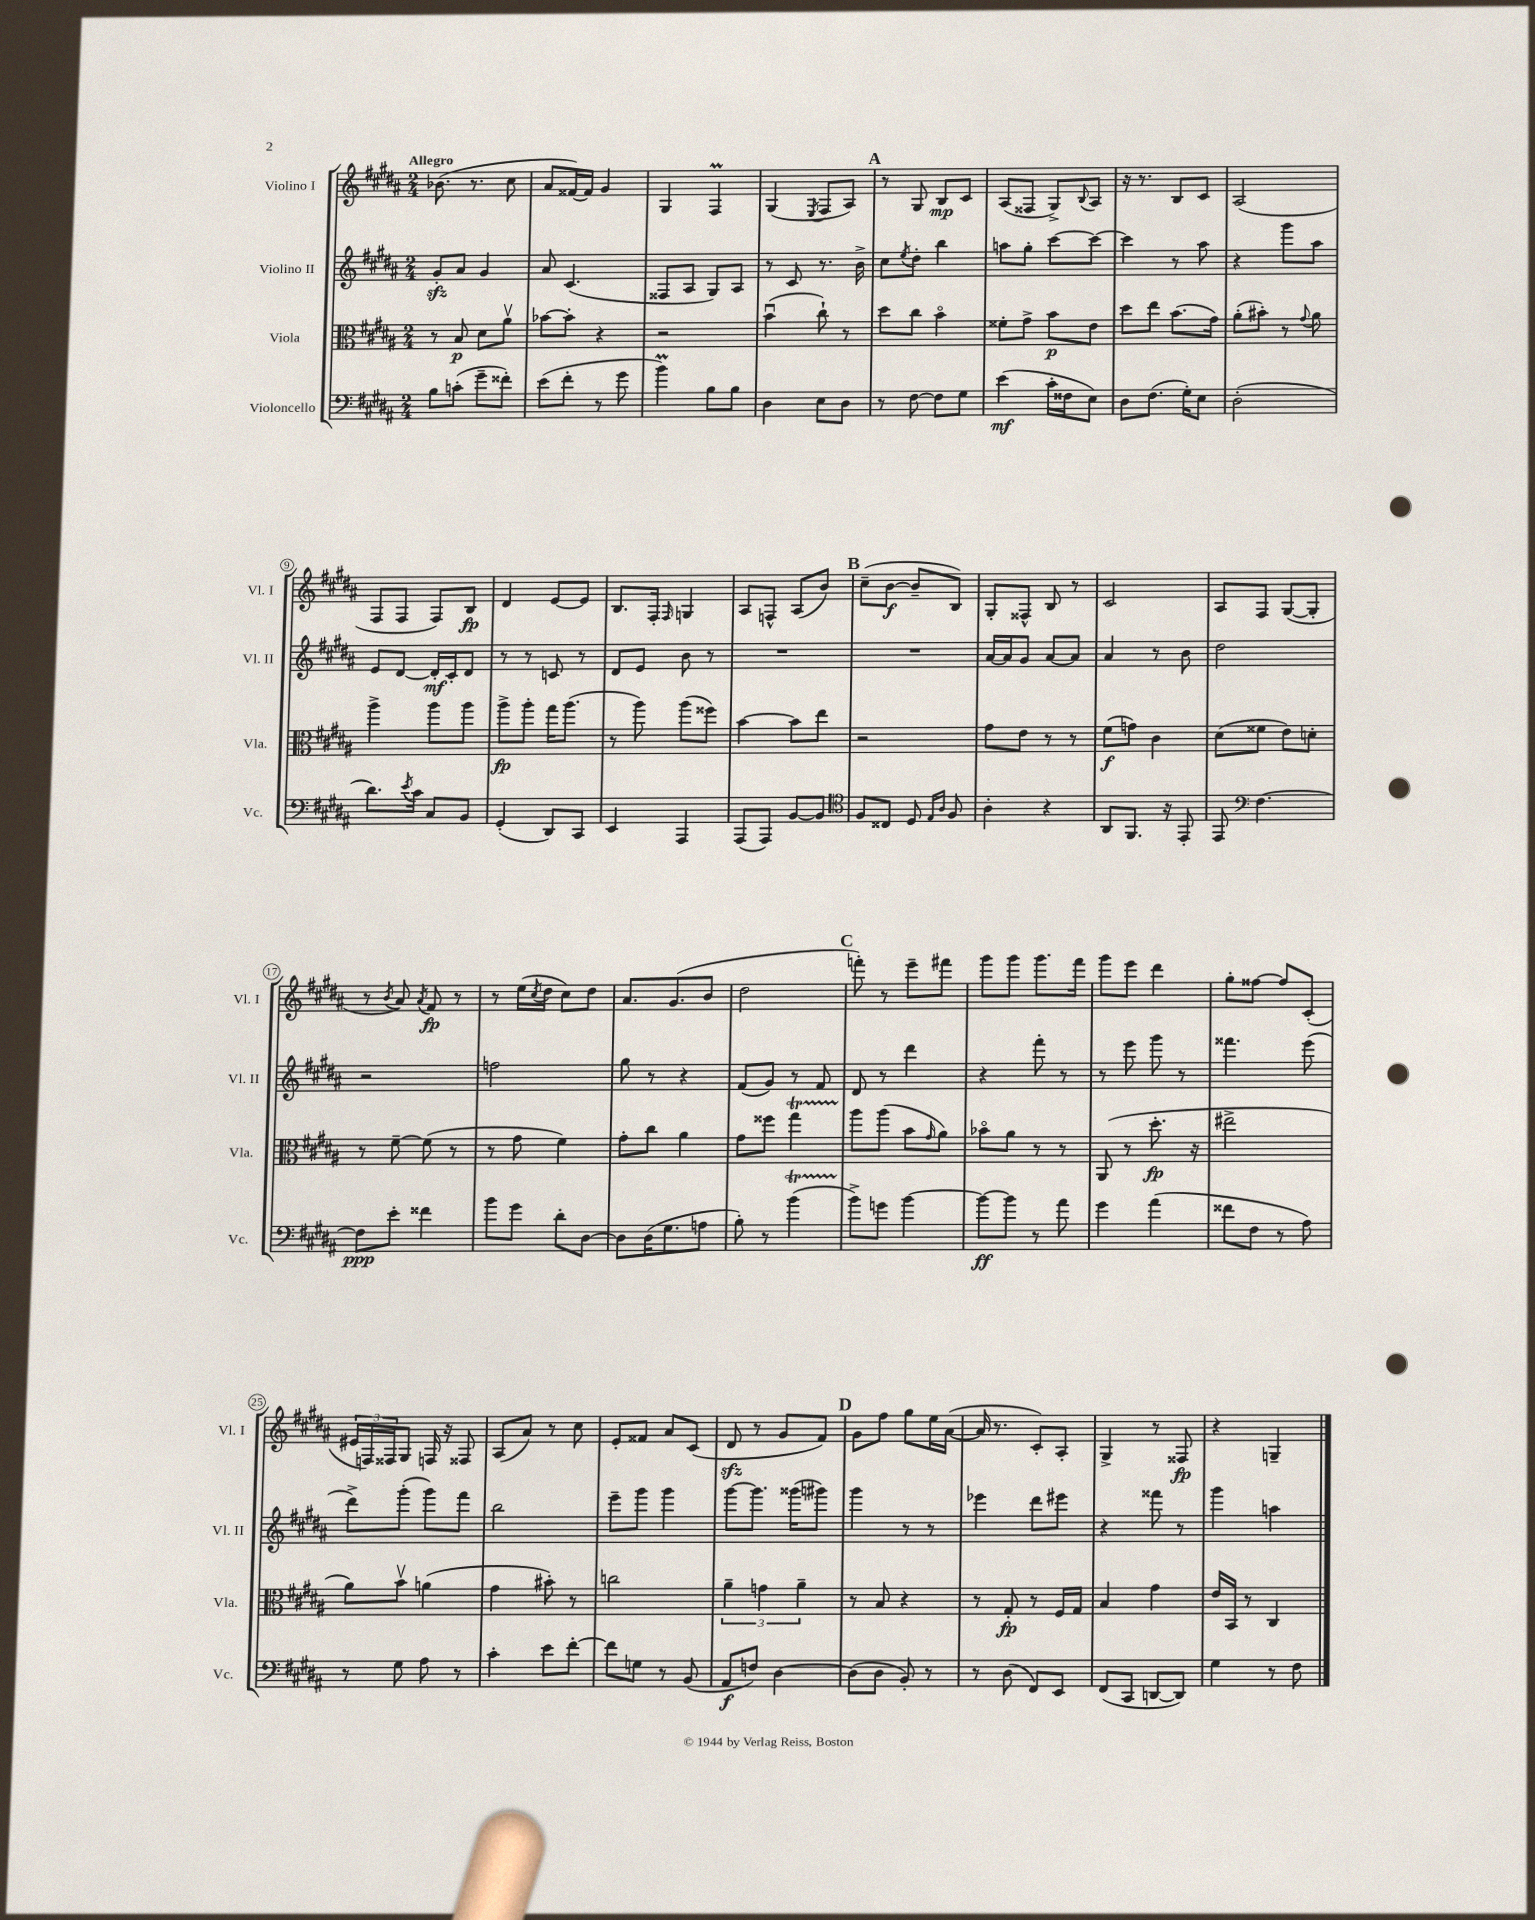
<<
\new StaffGroup <<
\new Staff = "s0" \with { instrumentName = "Violino I" shortInstrumentName = "Vl. I" } {
    \clef treble \key b \major \numericTimeSignature \time 2/4 \tempo "Allegro"
    bes'8.( r8. cis''8 |
    ais'8 fisis'16~) fisis'16 gis'4 |
    gis4 fis4\prall |
    gis4( \acciaccatura { e8 } fis8 ais8) |
    \mark \markup { \bold "A" } r8 gis8 b8\mp cis'8 |
    ais8( fisis8 gis8->) \appoggiatura { b8 } ais8 |
    r16 r8. b8 cis'8 |
    ais2( |
    fis8 fis8 fis8) b8\fp |
    dis'4 e'8~ e'8 |
    b8. fis16-. \grace { fis16 } g4 |
    ais8 f8-^ ais8( b'8) |
    \mark \markup { \bold "B" } cis''8--( b'8~\f b'8-- b8) |
    gis8-. fisis8-^ b8 r8 |
    cis'2 |
    ais8 fis8 gis8~( gis8-. |
    r8 \acciaccatura { b'8 } ais'8) \acciaccatura { ais'8 } fis'8\fp r8 |
    r8 e''16( \acciaccatura { cis''8 } dis''16 cis''8) dis''8 |
    ais'8. gis'8.( b'8 |
    dis''2 |
    \mark \markup { \bold "C" } f'''8-.) r8 e'''8-- fis'''8 |
    gis'''8 gis'''8 gis'''8. fis'''16 |
    gis'''8 e'''8 dis'''4 |
    gis''8-. fisis''8~ fisis''8 cis'8-.( |
    \tuplet 3/2 { eis'16 f16) fisis16 } gis8 f16 r16 fisis8 |
    ais8( ais'8) r8 cis''8 |
    e'8-. fisis'8 ais'8 cis'8( |
    dis'8\sfz r8 gis'8 fis'8) |
    \mark \markup { \bold "D" } gis'8 fis''8 gis''8 e''16 ais'16~( |
    ais'16 r8. cis'8-.) ais8-. |
    gis4-> r8 fisis8\fp |
    r4 g4-- \bar "|." |
}
\new Staff = "s1" \with { instrumentName = "Violino II" shortInstrumentName = "Vl. II" } {
    \clef treble \key b \major \numericTimeSignature \time 2/4
    gis'8-.\sfz ais'8 gis'4 |
    ais'8 cis'4.( |
    fisis8 ais8 gis8) ais8 |
    r8 cis'8 r8. b'16-> |
    \mark \markup { \bold "A" } cis''8 \acciaccatura { e''8 } dis''8-. b''4 |
    a''8 gis''8-. cis'''8~ cis'''8~ |
    cis'''4 r8 ais''8 |
    r4 gis'''8 ais''8 |
    e'8 dis'8~ dis'16-.\mf cis'16-. dis'8 |
    r8 r8 c'8 r8 |
    dis'8 e'8 b'8 r8 |
    R2 |
    \mark \markup { \bold "B" } R2 |
    ais'16~ ais'16 gis'8 ais'8~ ais'8 |
    ais'4 r8 b'8 |
    dis''2 |
    r2 |
    f''2 |
    gis''8 r8 r4 |
    fis'8( gis'8) r8 fis'8 |
    \mark \markup { \bold "C" } dis'8 r8 dis'''4 |
    r4 fis'''8-. r8 |
    r8 e'''8 gis'''8 r8 |
    fisis'''4. e'''8( |
    dis'''8->) gis'''8-.( gis'''8) fis'''8 |
    b''2 |
    e'''8-- gis'''8 gis'''4 |
    gis'''8~ gis'''8. gisis'''16( gis'''8) |
    \mark \markup { \bold "D" } gis'''4 r8 r8 |
    ees'''4 dis'''8 eis'''8 |
    r4 fisis'''8 r8 |
    gis'''4 a''4 \bar "|." |
}
\new Staff = "s2" \with { instrumentName = "Viola" shortInstrumentName = "Vla." } {
    \clef alto \key b \major \numericTimeSignature \time 2/4
    r8 b8\p dis'8 ais'8\upbow |
    bes'8~ bes'8-. r4 |
    r2 |
    b'4\downbow( cis''8-!) r8 |
    \mark \markup { \bold "A" } dis''8 cis''8 b'4\flageolet |
    fisis'8-. gis'8-> b'8\p e'8 |
    dis''8 e''8 b'8.( gis'16) |
    ais'8-.( bis'8-.) r8 \appoggiatura { gis'8 } ais'8 |
    ais''4-> ais''8 ais''8 |
    ais''8->\fp ais''8-. gis''16 ais''8.( |
    r8 ais''8) ais''8( fisis''8) |
    b'4~ b'8 e''8 |
    \mark \markup { \bold "B" } r2 |
    gis'8 e'8 r8 r8 |
    fis'8\f( g'8) cis'4 |
    dis'8( fisis'8 e'8) d'8-. |
    r8 fis'8~-- fis'8( r8 |
    r8 gis'8 fis'4) |
    gis'8-. cis''8 ais'4 |
    gis'8 fisis''8 gis''4\startTrillSpan |
    \mark \markup { \bold "C" } ais''8\stopTrillSpan ais''8( b'8 \grace { gis'16 } ais'8) |
    bes'8\flageolet ais'8 r8 r8 |
    ais,8( r8 dis''8.-.\fp r16 |
    eis''2-> |
    ais'8) b'8\upbow a'4( |
    gis'4 bis'8-.) r8 |
    c''2 |
    \tuplet 3/2 { ais'4-- g'4 ais'4-- } |
    \mark \markup { \bold "D" } r8 b8 r4 |
    r8 gis8-.\fp r8 fis16 gis16 |
    b4 gis'4 |
    e'16 b,16 r8 cis4 \bar "|." |
}
\new Staff = "s3" \with { instrumentName = "Violoncello" shortInstrumentName = "Vc." } {
    \clef bass \key b \major \numericTimeSignature \time 2/4
    b8 c'8-.( gis'8-- fisis'8-.) |
    e'8( fis'8-. r8 gis'8 |
    b'4\prall) b8 b8 |
    dis4 e8 dis8 |
    \mark \markup { \bold "A" } r8 fis8~ fis8 gis8 |
    e'4\mf( cis'16-. fisis16 e8) |
    dis8 fis8.( gis16-.) e8 |
    dis2-.( |
    dis'8.) \acciaccatura { e'8 } cis'16 cis8 b,8 |
    gis,4-.( dis,8) cis,8 |
    e,4 ais,,4 |
    ais,,8( ais,,8) b,8~ b,8 |
    \mark \markup { \bold "B" } \clef tenor fis8 cisis8 dis8 \grace { e16 ais16 } fis8 |
    ais4-. r4 |
    ais,8 fis,8. r16 e,8-. |
    e,8 \clef bass fis4.~ |
    fis8\ppp e'8-. fisis'4 |
    b'8 gis'8 dis'8-. dis8~ |
    dis8 dis16( gis8. a8 |
    b8-.) r8 b'4\startTrillSpan( |
    \mark \markup { \bold "C" } b'8->\stopTrillSpan) g'8 b'4~ |
    b'8~\ff b'8 r8 ais'8 |
    gis'4 ais'4( |
    fisis'8 fis8 r8 ais8) |
    r8 gis8 ais8 r8 |
    cis'4-. e'8 fis'8~-. |
    fis'8 g8 r8 b,8( |
    ais,8\f f8) dis4~ |
    \mark \markup { \bold "D" } dis8( dis8 b,8-.) r8 |
    r8 dis8( fis,8) e,8 |
    fis,8( cis,8 d,8~ d,8) |
    gis4 r8 fis8 \bar "|." |
}
>>
>>
\layout { \context { \Score \override BarNumber.stencil = #(make-stencil-circler 0.1 0.3 ly:text-interface::print) } }
